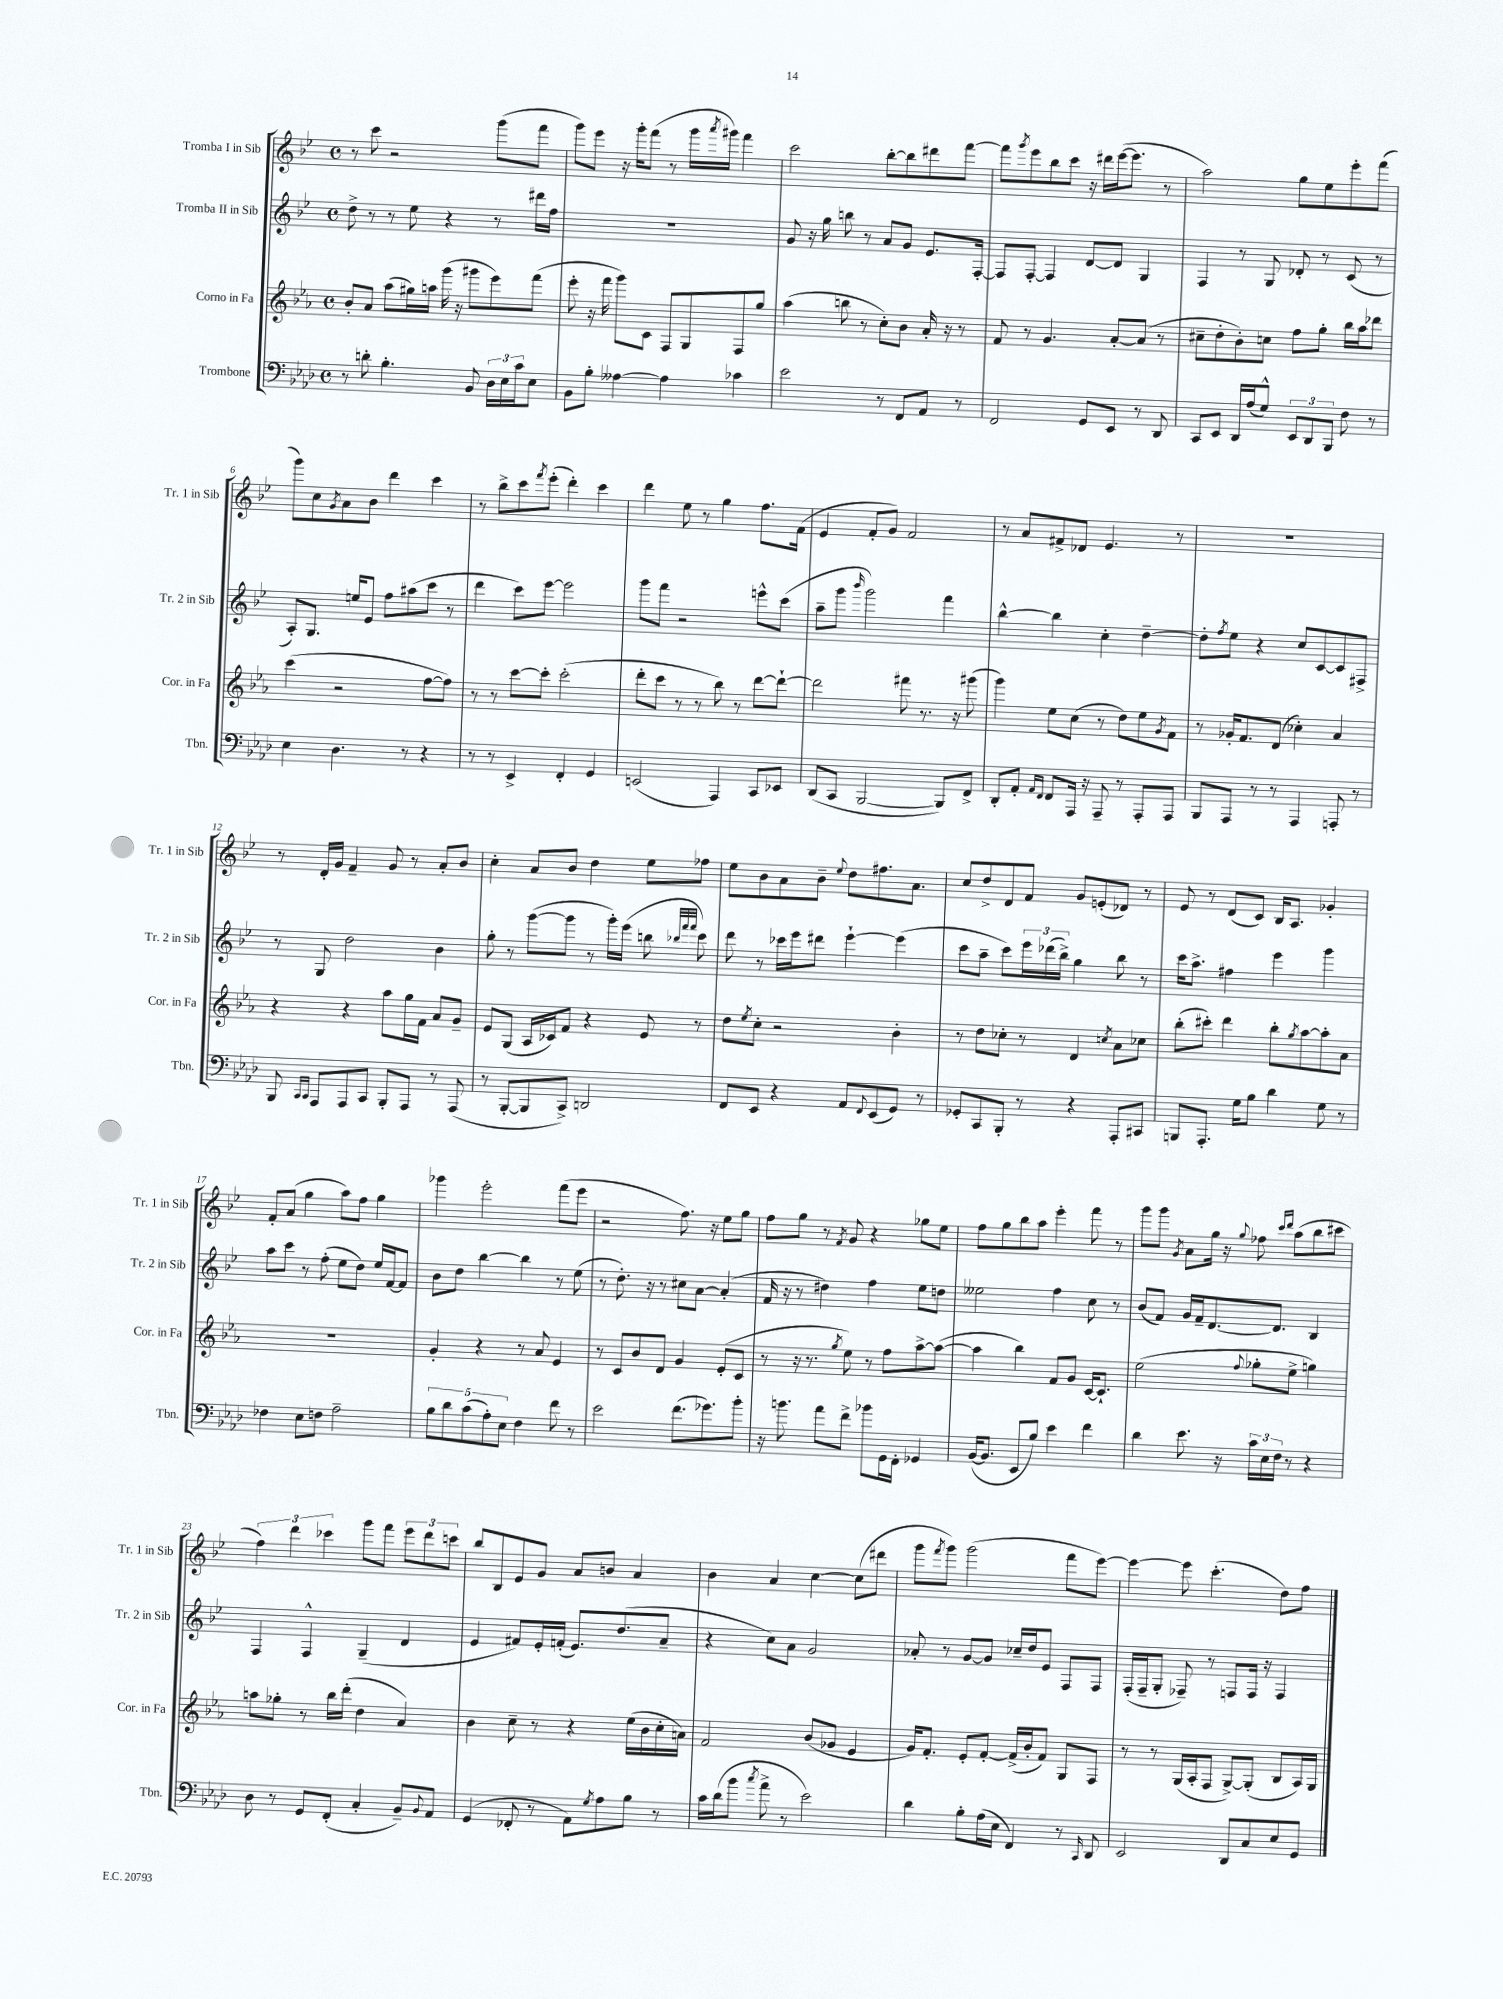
<<
\new StaffGroup <<
\new Staff = "s0" \with { instrumentName = "Tromba I in Sib" shortInstrumentName = "Tr. 1 in Sib" } {
    \clef treble \key bes \major \defaultTimeSignature \time 4/4
    r8 c'''8 r2 g'''8( f'''8 |
    g'''8) ees'''8 r16 g'''16-. f'''8( r8 g'''16 \acciaccatura { a'''8 } gis'''16) f'''4 |
    c'''2 bes''8~-. bes''8 dis'''8 f'''8~ |
    f'''8 \acciaccatura { g'''8 } ees'''8 bes''8 c'''8 r16 dis'''16 ees'''16~( ees'''8. r8 |
    a''2) g''8 ees''8 ees'''8-. f'''8( |
    g'''8) c''8 \acciaccatura { g'8 } a'8 bes'8 d'''4 c'''4 |
    r8 bes''8-> c'''8 \acciaccatura { f'''8 } ees'''8-.( d'''4-.) c'''4 |
    d'''4 ees''8 r8 g''4 f''8. f'16( |
    ees'4 f'8-. g'8) f'2 |
    r8 a'8 fis'8-> des'8 ees'4. r8 |
    R1 |
    r8 d'16-. g'16 f'4-- g'8 r8 a'8-. bes'8 |
    c''4-. a'8 bes'8 d''4 ees''8 fes''8 |
    ees''8 bes'8 a'8 bes'8-- \appoggiatura { ees''8 } d''8 fis''8. a'8. |
    c''8 d''8-> d'8 f'8 g'8 e'8-.( des'8) r8 |
    ees'8 r8 d'8( c'8) bes16 a8. ges'4-. |
    f'8-. a'8( g''4 a''8) f''8 g''4 |
    ges'''4 ees'''2-. f'''8( ees'''8 |
    r2 f''8.) r16 ees''8 g''8 |
    f''8 g''8 r8 \acciaccatura { f'8 } g'8 r4 ges''8 ees''8 |
    f''8 g''8 bes''8 a''8 ees'''4-. f'''8 r8 |
    g'''8 g'''8 \acciaccatura { g'8 } a'8 g''16 r16 \appoggiatura { g''8 } fes''8 \grace { c'''16 d'''16 } a''8( bes''8 cis'''8 |
    \tuplet 3/2 { f''4) d'''4 ces'''4 } g'''8 f'''8 \tuplet 3/2 { ees'''8 d'''8 c'''8 } |
    bes''8 bes8 ees'8 g'8 a'8 b'8 a'4 |
    bes'4 a'4 c''4~ c''8( dis'''8 |
    g'''8 \acciaccatura { f'''8 } g'''8) g'''2( f'''8 ees'''8~) |
    ees'''4~ ees'''8 c'''4.-.( d''8) f''8 \bar "|." |
}
\new Staff = "s1" \with { instrumentName = "Tromba II in Sib" shortInstrumentName = "Tr. 2 in Sib" } {
    \clef treble \key bes \major \defaultTimeSignature \time 4/4
    d''8-> r8 r8 ees''8 r4 r8 dis'''16 f''16 |
    R1 |
    g'8 r16 g''16 b''8 r8 a'8 g'8 ees'8. f16~-. |
    f8 f8~-. f4 d'8~ d'8 g4 |
    f4 r8 g8 des'8-. r8 c'8( r8 |
    a8-.) g8. e''16 ees'8 f''8 ais''8( c'''8 r8 |
    d'''4 c'''8) ees'''8~ ees'''2 |
    g'''8 f'''8 r2 e'''8-^ c'''8( |
    a''8-- g'''8 \grace { bes'''16 } g'''2) f'''4 |
    bes''4~-^ bes''4 c''4-. d''4~-- |
    d''8-. \acciaccatura { f''8 } ees''8 r4 c''8 c'8~ c'8 fis8-> |
    r8 g8 d''2 bes'4 |
    g''8-. r8 g'''8~( g'''8 r8 g'''16-.) ees'''16( b''8 \grace { bes''32 f'''32 f'''32 } c'''8) |
    d'''8 r8 ces'''16 ees'''16 dis'''8 ees'''4~-! ees'''4( |
    c'''8 a''8-- c'''8) \tuplet 3/2 { ees'''16 des'''16( bes''16->) } g''4 bes''8 r8 |
    c'''16 a''8.-> fis''4 ees'''4 g'''4 |
    a''8 c'''8 r8 f''8-.( ees''8 d''8) ees''16 f'16~ f'8 |
    bes'8 d''8 bes''4~ bes''4 r8 ees''8( |
    r8 d''8.-.) r16 r8 cis''8 a'8~ a'4-.( |
    f'16 r16 r8 dis''4) f''4 ees''8 d''8 |
    eeses''2 f''4 c''8 r8 |
    bes'8( f'8) g'16 f'16-- d'8.~ d'8. bes4 |
    f4 f4-^ g4--( d'4 |
    ees'4 fis'8) ees'16-. f'16-.( ees'8.) d''8.( a'8-- |
    r4 c''8) a'8 g'2 |
    aes'8-. r8 g'8~ g'8 ces''16-- d''16 ees'8 f8 f8 |
    f16-.( f16-- g8-. fes8--) r8 f8 f16 r16 f4 \bar "|." |
}
\new Staff = "s2" \with { instrumentName = "Corno in Fa" shortInstrumentName = "Cor. in Fa" } {
    \clef treble \key ees \major \defaultTimeSignature \time 4/4
    bes'8-. aes'8 aes''8( gis''16) a''16 g'''16( r16 gis'''8 ees'''8) f'''8( |
    ees'''8-. r16 f'''16 g'''8) c'8 f8 g8 f8 g''8 |
    aes''4( b''8 r8 c''8-.) bes'8 aes'16-. r16 r8 |
    f'8 r8 g'4. aes'8~-. aes'8( r8 |
    cis''8-- d''8-. bes'8-.) c''8 f''8 g''8-. bes''16 aes''16 des'''8 |
    c'''4( r2 f''8~ f''8) |
    r8 r8 c'''8~ c'''8-. c'''2-.( |
    d'''8-. c'''8 r8 r8 bes''8) r8 d'''8~ d'''8~-! |
    d'''2 fis'''8 r8. r16 gis'''8( |
    g'''4) ees''8 c''8( r8 d''8) ees''8 \acciaccatura { g'8 } f'8 |
    r8 ges'16-. f'8. d'8( ces''4-.) aes'4 |
    r4 r4 aes''8 g''16 f'16 aes'8 g'8-- |
    ees'8 g8( aes16 ces'16) f'8 r4 ees'8 r8 |
    d''8 \acciaccatura { ees''8 } c''8-. r2 bes'4-. |
    r8 d''8 ces''8-. r8 d'4 \acciaccatura { c''8 } aes'8 ces''8 |
    bes''8-.( cis'''8-.) d'''4 bes''8-. \acciaccatura { g''8 } aes''8~ aes''8-. aes'8 |
    R1 |
    g'4-. r4 r8 aes'8 ees'4 |
    r8 c'8 bes'8 d'8 g'4 ees'8-.( c'8 |
    r8 r16 r8. \acciaccatura { g''8 } ees''8) r8 f''8 aes''8~-> aes''8~( |
    aes''4 bes''4) f'8 g'8 c'16~ c'8.-! |
    ees''2( \appoggiatura { f''8 } ges''8-. ees''8-> g''4) |
    a''8 ges''8-. r8 bes''16 d'''16-.( d''4 aes'4) |
    bes'4 c''8-- r8 r4 ees''16( bes'16 c''16-. a'16) |
    f'2 bes'8( ges'8 ees'4 |
    g'16) f'8.-. ees'8-. f'8~-. f'16->( bes'16-. f'8) g8 f8 |
    r8 r8 g16( aes16-. f8 g8~->) g8-.( bes8 aes16) g16 \bar "|." |
}
\new Staff = "s3" \with { instrumentName = "Trombone" shortInstrumentName = "Tbn." } {
    \clef bass \key aes \major \defaultTimeSignature \time 4/4
    r8 d'8-. bes4.-. bes,8 \tuplet 3/2 { des16 ees16 c'16 } ees8 |
    bes,8 bes8-. aeses4~ aeses4 ces'4 |
    ees'2 r8 f,8 aes,8 r8 |
    f,2 g,8 ees,8 r8 des,8 |
    c,8 ees,8 des,16 aes16( g8-^) \tuplet 3/2 { ees,8 des,8 bes,,8 } f8 r8 |
    ees4 des4. r8 r4 |
    r8 r8 ees,4-> f,4-. g,4 |
    e,2( aes,,4) c,8 ees,8 |
    des,8( c,8 bes,,2~ bes,,8) f,8-> |
    des,8-. aes,8-. \grace { aes,16 f,16 } f,8 aes,,16 r16 aes,,8-- r8 aes,,8-. aes,,8 |
    bes,,8 aes,,8 r8 r8 aes,,4 a,,8-. r8 |
    bes,,8 \grace { c,16 c,16 } aes,,8 aes,,8 c,8 bes,,8-. aes,,8 r8 aes,,8( |
    r8 bes,,8~-. bes,,8 c,8->) d,2 |
    f,8 ees,8 r4 aes,8 \appoggiatura { f,8 } ees,8( g,8) r8 |
    ges,8-. c,8 bes,,8-. r8 r4 aes,,8-. cis,8 |
    b,,8 aes,,8.-. g16 bes8 des'4 g8 r8 |
    fes4 ees8 f8 aes2-- |
    \tuplet 5/4 { bes8 des'8 c'8( aes8-.) ees8 } f4 f'8 r8 |
    ees'2 f'8.( ges'8.) bes'8-. |
    r16 b'8. aes'8 f'8-> bes'8 g,16 f,16-. ges,4 |
    bes,16~( bes,8. ees,8 bes8) ees'4 f'4 |
    des'4 ees'8. r16 \tuplet 3/2 { c'16 ees16 f16 } r8 r4 |
    des8 r8 g,8 f,8-.( c4-. bes,8--) \appoggiatura { bes,8 } aes,8 |
    g,4( fes,8-. r8 aes,8) \acciaccatura { g8 } aes8 bes8 r8 |
    c'16 des'16( bes'8 \acciaccatura { c''8 } aes'8-> r8 ees'2) |
    des'4 bes8-. aes16( ees16 f,4) r8 \grace { c,16 } des,8 |
    ees,2 des,8 c8 ees8 g,8 \bar "|." |
}
>>
>>
